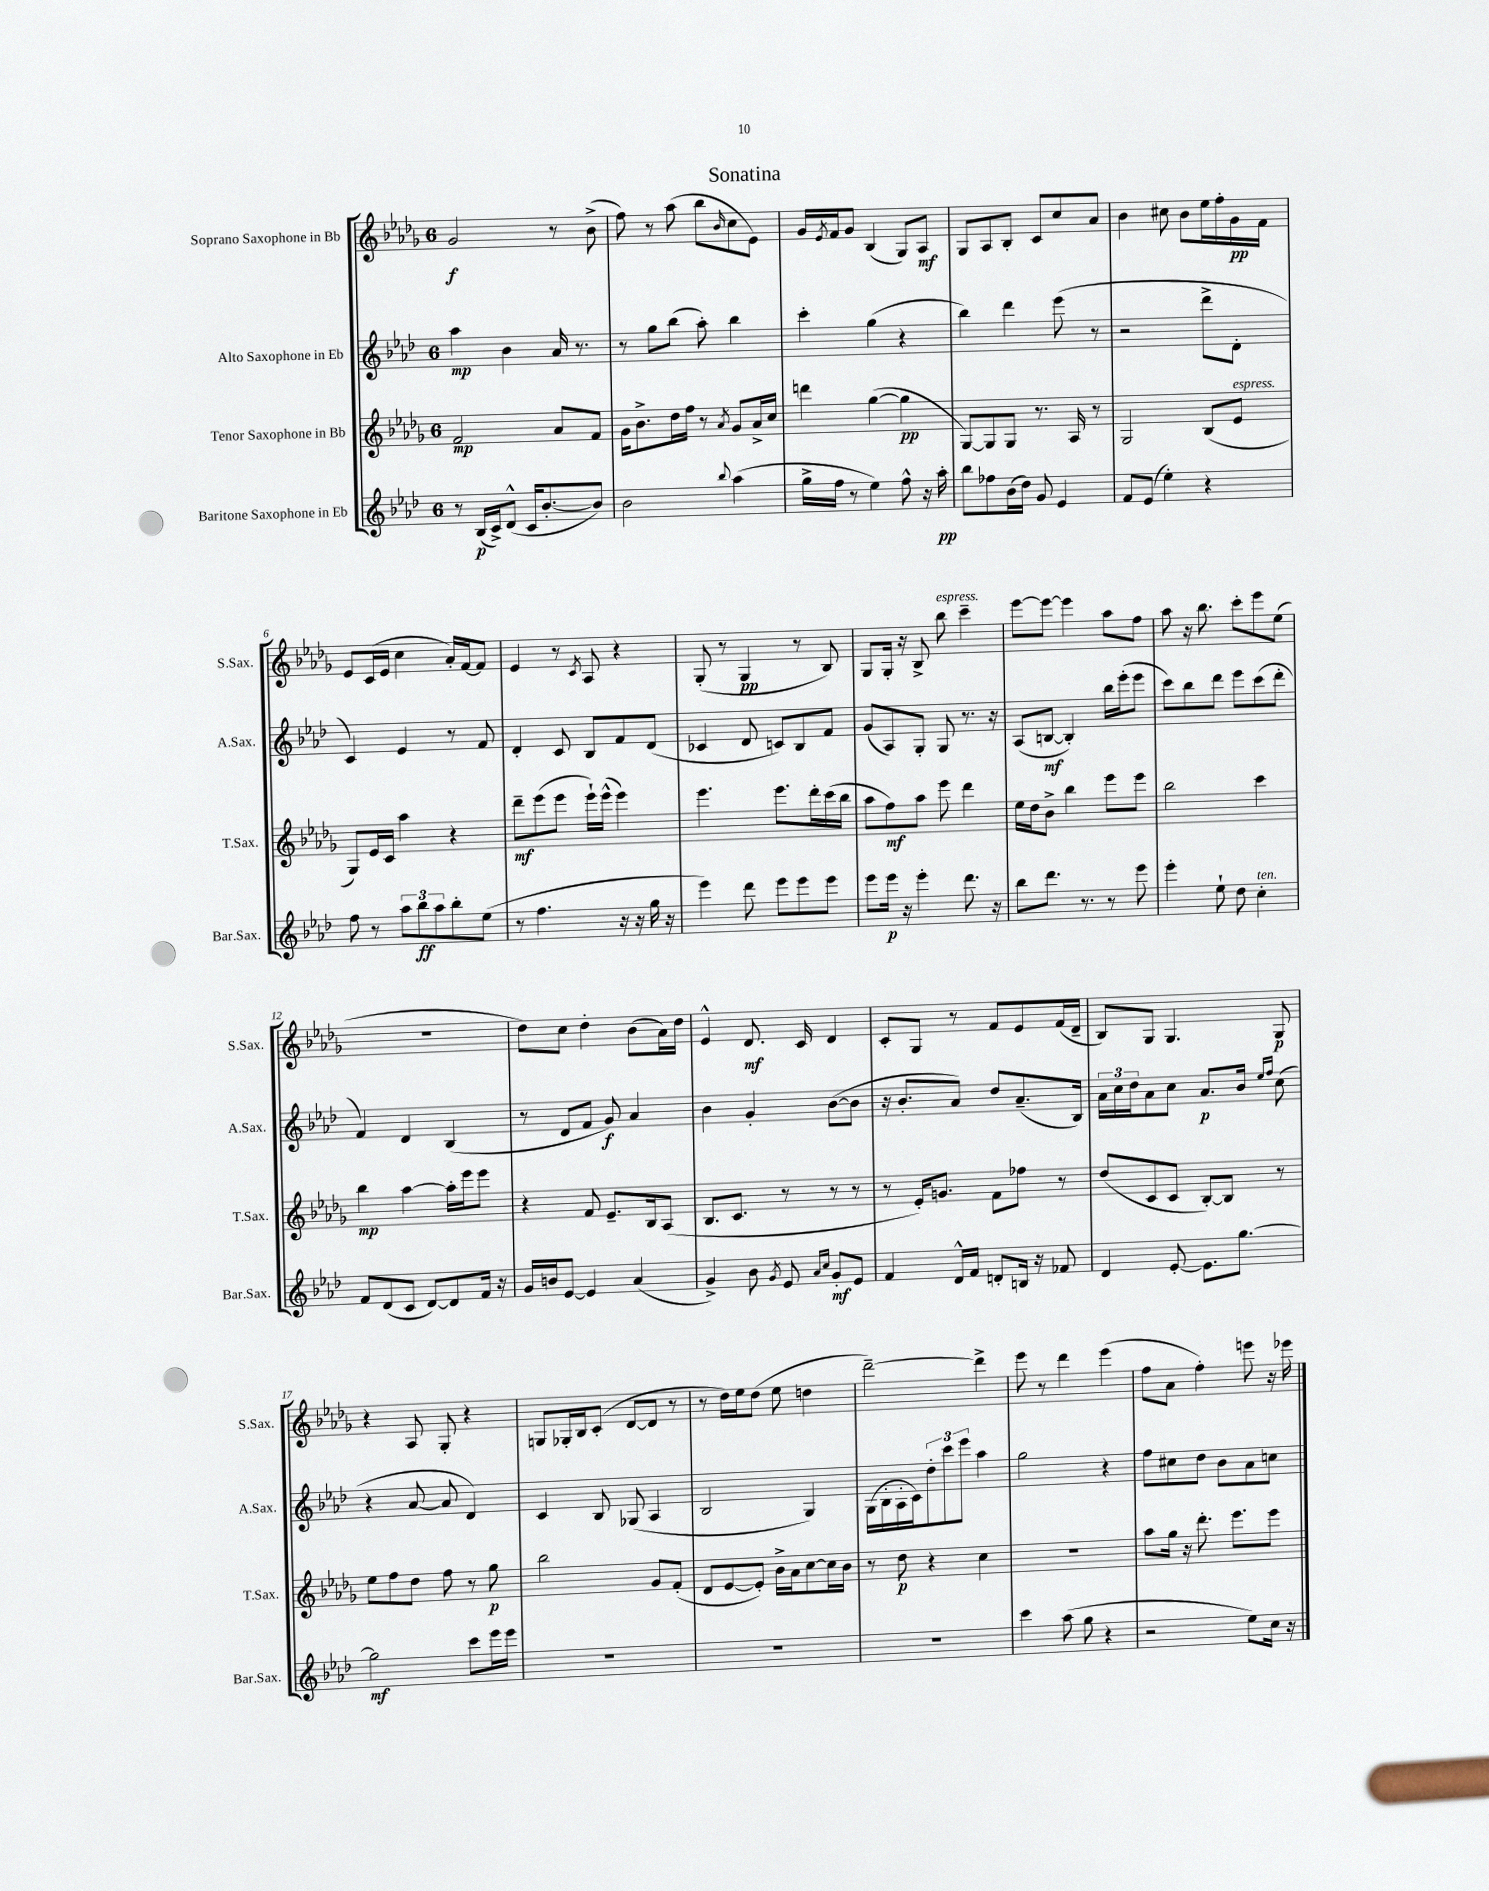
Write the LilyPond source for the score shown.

\header { title = "Sonatina" }
<<
\new StaffGroup <<
\new Staff = "s0" \with { instrumentName = "Soprano Saxophone in Bb" shortInstrumentName = "S.Sax." } {
    \clef treble \key des \major \once \override Staff.TimeSignature.style = #'single-digit \time 6/8
    ges'2\f r8 bes'8->( |
    f''8) r8 aes''8( bes''8 \grace { bes'16 } c''8 ees'8) |
    ges'16 \acciaccatura { ees'8 } f'16 ges'8 bes4( ges8) aes8\mf |
    ges8 aes8 bes8-. c'8 c''8 aes'8 |
    bes'4 cis''8 bes'8 ees''16 f''16-. ges'16\pp f'16 |
    ees'8 c'16( ees'16 c''4 aes'16-.) f'16~ f'8 |
    ees'4 r8 \acciaccatura { c'8 } aes8 r4 |
    ges8-.( r8 ges4\pp r8 bes8) |
    ges8 ges16-. r16 bes8-> bes''8^\markup { \italic "espress." } c'''4-- |
    ees'''8~ ees'''8~ ees'''4 aes''8 f''8 |
    aes''8 r16 bes''8. c'''8-. ees'''8 ees''8( |
    R2. |
    des''8) c''8 des''4-. bes'8( aes'16) des''16 |
    ees'4-^ des'8.\mf c'16 des'4 |
    c'8-. ges8 r8 f'8 ees'8 f'16( des'16-- |
    bes8) ges8 ges4. ges8\p |
    r4 aes8 ges8-. r4 |
    g8 ges16-. bes16 c'8-.( des'8~ des'8 r8 |
    r8 des''16) ees''16 des''8( ees''8 d''4 |
    des'''2~--) des'''4-> |
    ees'''8 r8 des'''4 ees'''4( |
    f''8 aes'8 f''4-.) e'''8 r16 ees'''16 \bar "|." |
}
\new Staff = "s1" \with { instrumentName = "Alto Saxophone in Eb" shortInstrumentName = "A.Sax." } {
    \clef treble \key aes \major \once \override Staff.TimeSignature.style = #'single-digit \time 6/8
    aes''4\mp bes'4 aes'16 r8. |
    r8 g''8 bes''8( aes''8-.) bes''4 |
    c'''4-. g''4( r4 |
    bes''4) des'''4 ees'''8( r8 |
    r2 des'''8-> des'8-. |
    c'4) ees'4 r8 f'8 |
    des'4-. c'8 bes8 f'8 des'8( |
    ces'4 des'8 c'8) bes8 f'8 |
    g'8( aes8) g8-. g8 r8. r16 |
    aes8( b8~\mf b4-.) bes''16 ees'''16-.( ees'''8 |
    c'''8) bes''8 des'''8 ees'''8 c'''8( des'''8-. |
    f'4) des'4 bes4( |
    r8 des'8 f'8 g'8\f) aes'4 |
    bes'4 g'4-. bes'8~( bes'8 |
    r16 bes'8.-. aes'8) des''8 aes'8.--( bes16) |
    \tuplet 3/2 { aes'16 c''16 des''16 } aes'8 c''8 aes'8.\p bes'16 \grace { ees''16 f''16 } c''8( |
    r4 aes'8~ aes'8 des'4) |
    c'4 bes8 ges8( aes4 |
    bes2 g4) |
    g16( bes16-. aes16-. c'16) \tuplet 3/2 { des''8-. c'''8 ees'''8 } aes''4 |
    g''2 r4 |
    f''8 cis''8 des''8 bes'8 aes'8 c''8 \bar "|." |
}
\new Staff = "s2" \with { instrumentName = "Tenor Saxophone in Bb" shortInstrumentName = "T.Sax." } {
    \clef treble \key des \major \once \override Staff.TimeSignature.style = #'single-digit \time 6/8
    f'2\mp aes'8 f'8 |
    ges'16 bes'8.-> des''16 f''16 r8 \acciaccatura { aes'8 } ges'8 aes'16-> c''16 |
    d'''4 ges''4~( ges''4\pp |
    ges8~) ges8 ges8 r8. aes16 r8 |
    ges2 bes8( ees'8^\markup { \italic "espress." } |
    ges8) ees'16 c'16 aes''4 r4 |
    des'''8--\mf ees'''8( ees'''8 ees'''16-!) ees'''16-^( ees'''4) |
    ees'''4. ees'''8. des'''16-. c'''16( bes''16 |
    aes''8 f''8\mf) aes''8 ees'''8 des'''4 |
    ees''16 des''16 bes'8-> bes''4 ees'''8 ees'''8 |
    bes''2 c'''4 |
    bes''4\mp aes''4~ aes''16-. ees'''16 ees'''8 |
    r4 f'8 ees'8.-- bes16 aes8( |
    bes8. c'8. r8 r8 r8 |
    r8 ees'16-.) g'8. f'8 fes''8 r8 |
    des''8( c'8 c'8 bes8~-.) bes8 r8 |
    ees''8 f''8 des''8 f''8 r8 ges''8\p |
    bes''2 ges'8 f'8-.( |
    des'8 ees'8~ ees'8-.) bes'16-> aes'16 c''8~ c''16 bes'16 |
    r8 des''8\p r4 c''4 |
    R2. |
    aes''8 ges''16 r16 des'''8.-. ees'''8. ees'''8 \bar "|." |
}
\new Staff = "s3" \with { instrumentName = "Baritone Saxophone in Eb" shortInstrumentName = "Bar.Sax." } {
    \clef treble \key aes \major \once \override Staff.TimeSignature.style = #'single-digit \time 6/8
    r8 bes16\p( c'16->) des'8-^( c'16 bes'8.~-. bes'8) |
    bes'2 \appoggiatura { bes''8 } aes''4( |
    g''16-> f''16 r8 ees''4) f''8-^ r16 aes''16-.\pp |
    bes''8 fes''8 bes'16( des''16) g'8 ees'4 |
    f'8 ees'8( ees''4-.) r4 |
    f''8 r8 \tuplet 3/2 { aes''8 bes''8\ff aes''8 } bes''8-. ees''8( |
    r8 f''4. r16 r16 g''16 r16 |
    ees'''4) des'''8 ees'''8 ees'''8 ees'''8 |
    ees'''8 ees'''16\p r16 ees'''4-. des'''8. r16 |
    bes''8 des'''8. r8. r8 ees'''8 |
    ees'''4-. ees''8-! des''8 c''4-.^\markup { \italic "ten." } |
    f'8 des'8( c'8 des'8~) des'8 f'16 r16 |
    g'16 b'16 ees'8~ ees'4 aes'4( |
    g'4->) bes'8 \acciaccatura { g'8 } ees'8 \grace { aes'16 c''16 } g'8-.\mf ees'8 |
    f'4 des'16-^ f'16 d'8-. b16 r16 fes'8 |
    des'4 ees'8~-. ees'8. g''8.~ |
    g''2\mf c'''8 ees'''16 ees'''16 |
    R2. |
    R2. |
    R2. |
    c'''4 aes''8( g''8 r4 |
    r2 ees''8) c''16 r16 \bar "|." |
}
>>
>>
